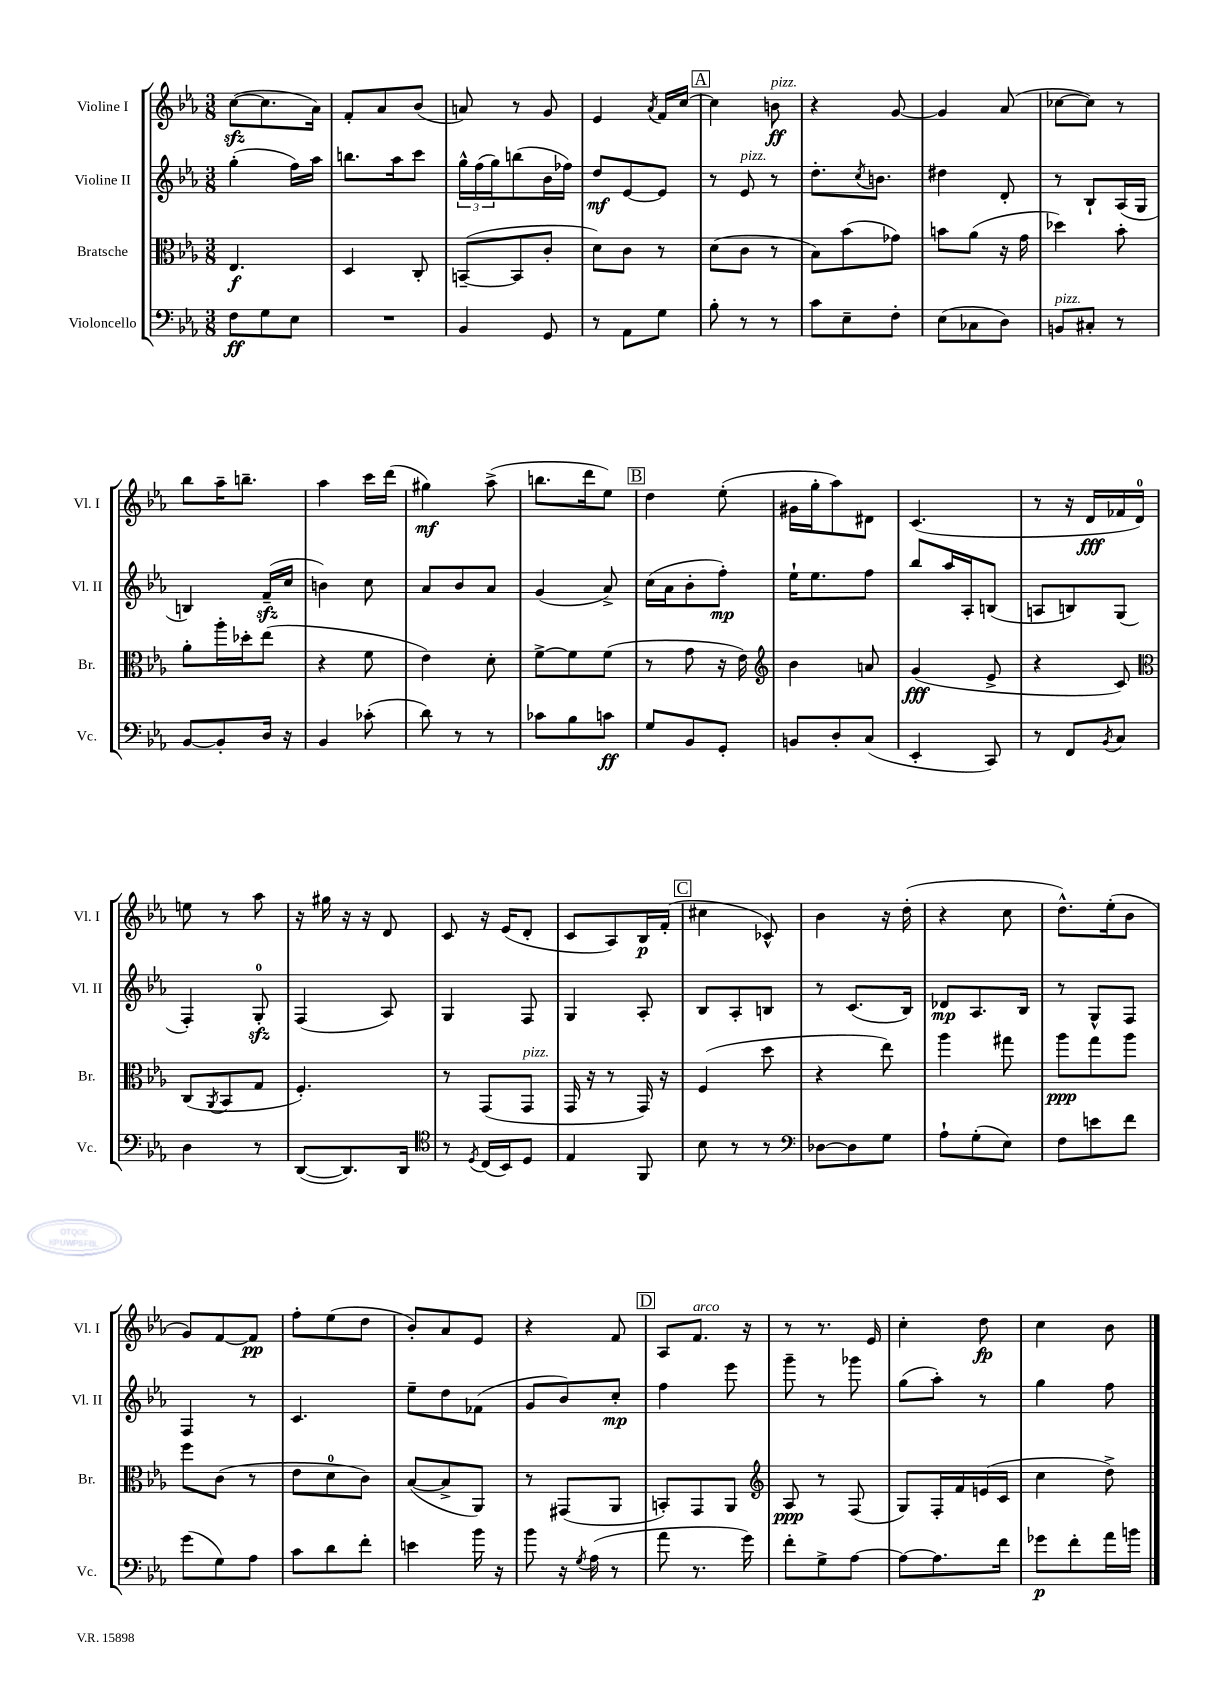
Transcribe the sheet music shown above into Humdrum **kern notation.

**kern	**dynam	**kern	**dynam	**kern	**dynam	**kern	**dynam
*part4	*part4	*part3	*part3	*part2	*part2	*part1	*part1
*staff4	*staff4	*staff3	*staff3	*staff2	*staff2	*staff1	*staff1
*I"Violoncello	*	*I"Bratsche	*	*I"Violine II	*	*I"Violine I	*
*I'Vc.	*	*I'Br.	*	*I'Vl. II	*	*I'Vl. I	*
*clefF4	*	*clefC3	*	*clefG2	*	*clefG2	*
*k[b-e-a-]	*	*k[b-e-a-]	*	*k[b-e-a-]	*	*k[b-e-a-]	*
*M3/8	*	*M3/8	*	*M3/8	*	*M3/8	*
=1	=1	=1	=1	=1	=1	=1	=1
8F\L	ff	4.E-/	f	(4gg'\	.	([8cczz\L	.
8G\	.	.	.	.	.	8.cc\]	.
8E-\J	.	.	.	16ff\LL)	.	.	.
.	.	.	.	16aa-\JJ	.	16a-\Jk)	.
=2	=2	=2	=2	=2	=2	=2	=2
4.r	.	4D/	.	8.bbn\L	.	8f'/L	.
.	.	.	.	.	.	8a-/	.
.	.	.	.	16aa-\k	.	.	.
.	.	8C'/	.	8ccc\J	.	(8b-/J	.
=3	=3	=3	=3	=3	=3	=3	=3
4BB-/	.	([8BBn~/L	.	24gg^^\LL	.	8an/)	.
.	.	.	.	(24ff\	.	.	.
.	.	.	.	24gg\J)	.	.	.
.	.	8BB/]	.	(8bbn\	.	8r	.
8GG/	.	8c'/J	.	16b-\L	.	8g/	.
.	.	.	.	16ff-X\JJ)	.	.	.
=4	=4	=4	=4	=4	=4	=4	=4
8r	.	8d\L)	.	8dd/L	mf	4e-/	.
8AA-\L	.	8c\J	.	[8e-/	.	.	.
.	.	.	.	.	.	8qa-/	.
8G\J	.	8r	.	8e-/J]	.	16f/LL	.
.	.	.	.	.	.	[16cc/JJ	.
!!LO:REH:place=s1:t=A
=5	=5	=5	=5	=5	=5	=5	=5
8B-'\	.	(8d\L	.	8r	.	4cc\]	.
!	!	!	!	!LO:TX:a:i:t=pizz.	!	!	!
8r	.	8c\J	.	8e-/	.	.	.
!	!	!	!	!	!	!LO:TX:a:i:t=pizz.	!
8r	.	8r	.	8r	.	8bn\	ff
=6	=6	=6	=6	=6	=6	=6	=6
8c\L	.	8B-\L)	.	8.dd'\L	.	4r	.
8E-~\	.	(8b-\	.	.	.	.	.
.	.	.	.	8qcc/	.	.	.
.	.	.	.	8.bn\J	.	.	.
8F'\J	.	8g-X\J)	.	.	.	[8g/	.
=7	=7	=7	=7	=7	=7	=7	=7
(8E-\L	.	8bn\L	.	4dd#X\	.	4g/]	.
8C-X\	.	(8a-\J	.	.	.	.	.
8D\J)	.	16r	.	8d'/	.	(8a-/	.
.	.	16g\	.	.	.	.	.
=8	=8	=8	=8	=8	=8	=8	=8
!LO:TX:a:i:t=pizz.	!	!	!	!	!	!	!
8BBn/L	.	4dd-X\)	.	8r	.	[8cc-X\L	.
8C#X'/J	.	.	.	8B-`/L	.	8cc-\J])	.
8r	.	8b-'\	.	(16A-/L	.	8r	.
.	.	.	.	16G/JJ	.	.	.
!!LO:LB:g=z
=9	=9	=9	=9	=9	=9	=9	=9
[8BB-/L	.	8a-'\L	.	4Bn/)	.	8bb-\L	.
8BB-'/]	.	16aa-'\L	.	.	.	16aa-~\K	.
.	.	16dd-X'\J	.	.	.	8.bbn~\J	.
16D/Jk	.	(8ee-\J	.	(16fzz~/LL	.	.	.
16r	.	.	.	16cc/JJ	.	.	.
=10	=10	=10	=10	=10	=10	=10	=10
4BB-/	.	4r	.	4bn\)	.	4aa-\	.
(8c-X'\	.	8f\	.	8cc\	.	16ccc\LL	.
.	.	.	.	.	.	(16ddd\JJ	.
=11	=11	=11	=11	=11	=11	=11	=11
8d\)	.	4e-\)	.	8a-/L	.	4gg#X\)	mf
8r	.	.	.	8b-/	.	.	.
8r	.	8d'\	.	8a-/J	.	(8aa-^\	.
=12	=12	=12	=12	=12	=12	=12	=12
8c-X\L	.	[8f^\L	.	(4g/	.	8.bbn\L	.
8B-\	.	8f\]	.	.	.	.	.
.	.	.	.	.	.	16ddd\k	.
8cn\J	ff	(8f\J	.	8a-^/)	.	8ee-\J)	.
!!LO:REH:place=s1:t=B
=13	=13	=13	=13	=13	=13	=13	=13
8G/L	.	8r	.	(16cc\LL	.	4dd\	.
.	.	.	.	16a-\J	.	.	.
8BB-/	.	8g\	.	8b-'\	.	.	.
8GG'/J	.	16r	.	8ff'\J)	mp	(8ee-'\	.
.	.	16e-\)	.	.	.	.	.
=14	=14	=14	=14	=14	=14	=14	=14
*	*	*clefG2	*	*	*	*	*
8BBn/L	.	4b-\	.	16ee-`\KL	.	16g#X\LL	.
.	.	.	.	8.ee-\	.	16gg'\J	.
8D'/	.	.	.	.	.	8aa-\)	.
(8C/J	.	8an/	.	8ff\J	.	8d#X\J	.
=15	=15	=15	=15	=15	=15	=15	=15
4EE-'/	.	(4g/	fff	8bb-/L	.	(4.c/	.
.	.	.	.	16aa-/L	.	.	.
.	.	.	.	16A-'/J	.	.	.
8CC/)	.	8e-^/	.	(8Bn/J	.	.	.
=16	=16	=16	=16	=16	=16	=16	=16
8r	.	4r	.	8An/L	.	8r	.
8FF/L	.	.	.	8Bn/)	.	16r	.
.	.	.	.	.	.	16d/LL	fff
8qBB-/	.	.	.	.	.	.	.
8C/J	.	8c/)	.	(8G/J	.	16f-X/	.
.	.	.	.	.	.	16d/JJ)	.
!!LO:LB:g=z
=17	=17	=17	=17	=17	=17	=17	=17
*	*	*clefC3	*	*	*	*	*
4D\	.	(8C/L	.	4F'/)	.	8een\	.
.	.	8qAA-/	.	.	.	.	.
.	.	8BB-/	.	.	.	8r	.
8r	.	8G/J	.	8Gzz'/	.	8aa-\	.
=18	=18	=18	=18	=18	=18	=18	=18
([8DD/L	.	4.F'/)	.	(4F/	.	16r	.
.	.	.	.	.	.	16gg#X\	.
8.DD/])	.	.	.	.	.	16r	.
.	.	.	.	.	.	16r	.
.	.	.	.	8A-/)	.	8d/	.
16DD/Jk	.	.	.	.	.	.	.
=19	=19	=19	=19	=19	=19	=19	=19
*clefC4	*	*	*	*	*	*	*
8r	.	8r	.	4G/	.	8c/	.
8qD/	.	.	.	.	.	.	.
(16C/LL	.	(8GG/L	.	.	.	16r	.
16BB-/J)	.	.	.	.	.	(16e-/KL	.
!	!	!LO:TX:a:i:t=pizz.	!	!	!	!	!
8D/J	.	8GG/J	.	8F/	.	8d'/J	.
=20	=20	=20	=20	=20	=20	=20	=20
4E-/	.	16GG/	.	4G/	.	8c/L	.
.	.	16r	.	.	.	.	.
.	.	8r	.	.	.	8A-/)	.
8FF/	.	16GG/)	.	8A-'/	.	16B-/L	p
.	.	16r	.	.	.	(16f'/JJ	.
!!LO:REH:place=s1:t=C
=21	=21	=21	=21	=21	=21	=21	=21
8B-\	.	(4F/	.	8B-/L	.	4cc#X\	.
8r	.	.	.	8A-'/	.	.	.
8r	.	8dd\	.	8Bn/J	.	8c-X^^/)	.
=22	=22	=22	=22	=22	=22	=22	=22
*clefF4	*	*	*	*	*	*	*
[8D-X\L	.	4r	.	8r	.	4b-\	.
8D-\]	.	.	.	(8.c/L	.	.	.
8G\J	.	8ee-\)	.	.	.	16r	.
.	.	.	.	16B-/Jk)	.	(16dd'\	.
=23	=23	=23	=23	=23	=23	=23	=23
8A-`\L	.	4aa-\	.	8d-X/L	mp	4r	.
(8G'\	.	.	.	8.A-/	.	.	.
8E-\J)	.	8gg#X\	.	.	.	8cc\	.
.	.	.	.	16B-/Jk	.	.	.
=24	=24	=24	=24	=24	=24	=24	=24
8F\L	.	8aa-\L	ppp	8r	.	8.dd^^\L)	.
8en\	.	8gg\	.	8G^^/L	.	.	.
.	.	.	.	.	.	(16ee-'\k	.
8f\J	.	8aa-\J	.	8F/J	.	8b-\J	.
!!LO:LB:g=z
=25	=25	=25	=25	=25	=25	=25	=25
(8g\L	.	8ff\L	.	4F/	.	8g/L)	.
8G\)	.	(8c\J	.	.	.	[8f/	.
8A-\J	.	8r	.	8r	.	8f/J]	pp
=26	=26	=26	=26	=26	=26	=26	=26
8c\L	.	8e-\L	.	4.c/	.	8ff'\L	.
8d\	.	8d\	.	.	.	(8ee-\	.
8f'\J	.	8c\J)	.	.	.	8dd\J	.
=27	=27	=27	=27	=27	=27	=27	=27
4en\	.	([8B-/L	.	8ee-~\L	.	8b-'/L)	.
.	.	8B-^/]	.	8dd\	.	8a-/	.
16b-\	.	8AA-/J)	.	(8f-X\J	.	8e-/J	.
16r	.	.	.	.	.	.	.
=28	=28	=28	=28	=28	=28	=28	=28
8b-\	.	8r	.	8g/L	.	4r	.
16r	.	(8GG#X/L	.	8b-/)	.	.	.
8qG/	.	.	.	.	.	.	.
(16A-\	.	.	.	.	.	.	.
8r	.	8AA-/J	.	8cc'/J	mp	8f/	.
!!LO:REH:place=s1:t=D
=29	=29	=29	=29	=29	=29	=29	=29
8a-\	.	8BBn'/L)	.	4ff\	.	8A-/L	.
!	!	!	!	!	!	!LO:TX:a:i:t=arco	!
8.r	.	8GG/	.	.	.	8.f/J	.
.	.	8AA-/J	.	8eee-\	.	.	.
16g\)	.	.	.	.	.	16r	.
=30	=30	=30	=30	=30	=30	=30	=30
*	*	*clefG2	*	*	*	*	*
8f'\L	.	8A-/	ppp	8ggg~\	.	8r	.
8G^\	.	8r	.	8r	.	8.r	.
[8A-\J	.	(8F/	.	8ggg-X\	.	.	.
.	.	.	.	.	.	16e-/	.
=31	=31	=31	=31	=31	=31	=31	=31
8A-\L_	.	8G/L)	.	(8gg\L	.	4cc'\	.
8.A-\]	.	16F'/L	.	8aa-'\J)	.	.	.
.	.	16f/	.	.	.	.	.
.	.	(16en/	.	8r	.	8dd\	fp
16f\Jk	.	16c/JJ	.	.	.	.	.
=32	=32	=32	=32	=32	=32	=32	=32
8g-X\L	p	4cc\	.	4gg\	.	4cc\	.
8f'\	.	.	.	.	.	.	.
16a-\L	.	8dd^\)	.	8ff\	.	8b-\	.
16bn\JJ	.	.	.	.	.	.	.
==	==	==	==	==	==	==	==
*-	*-	*-	*-	*-	*-	*-	*-
